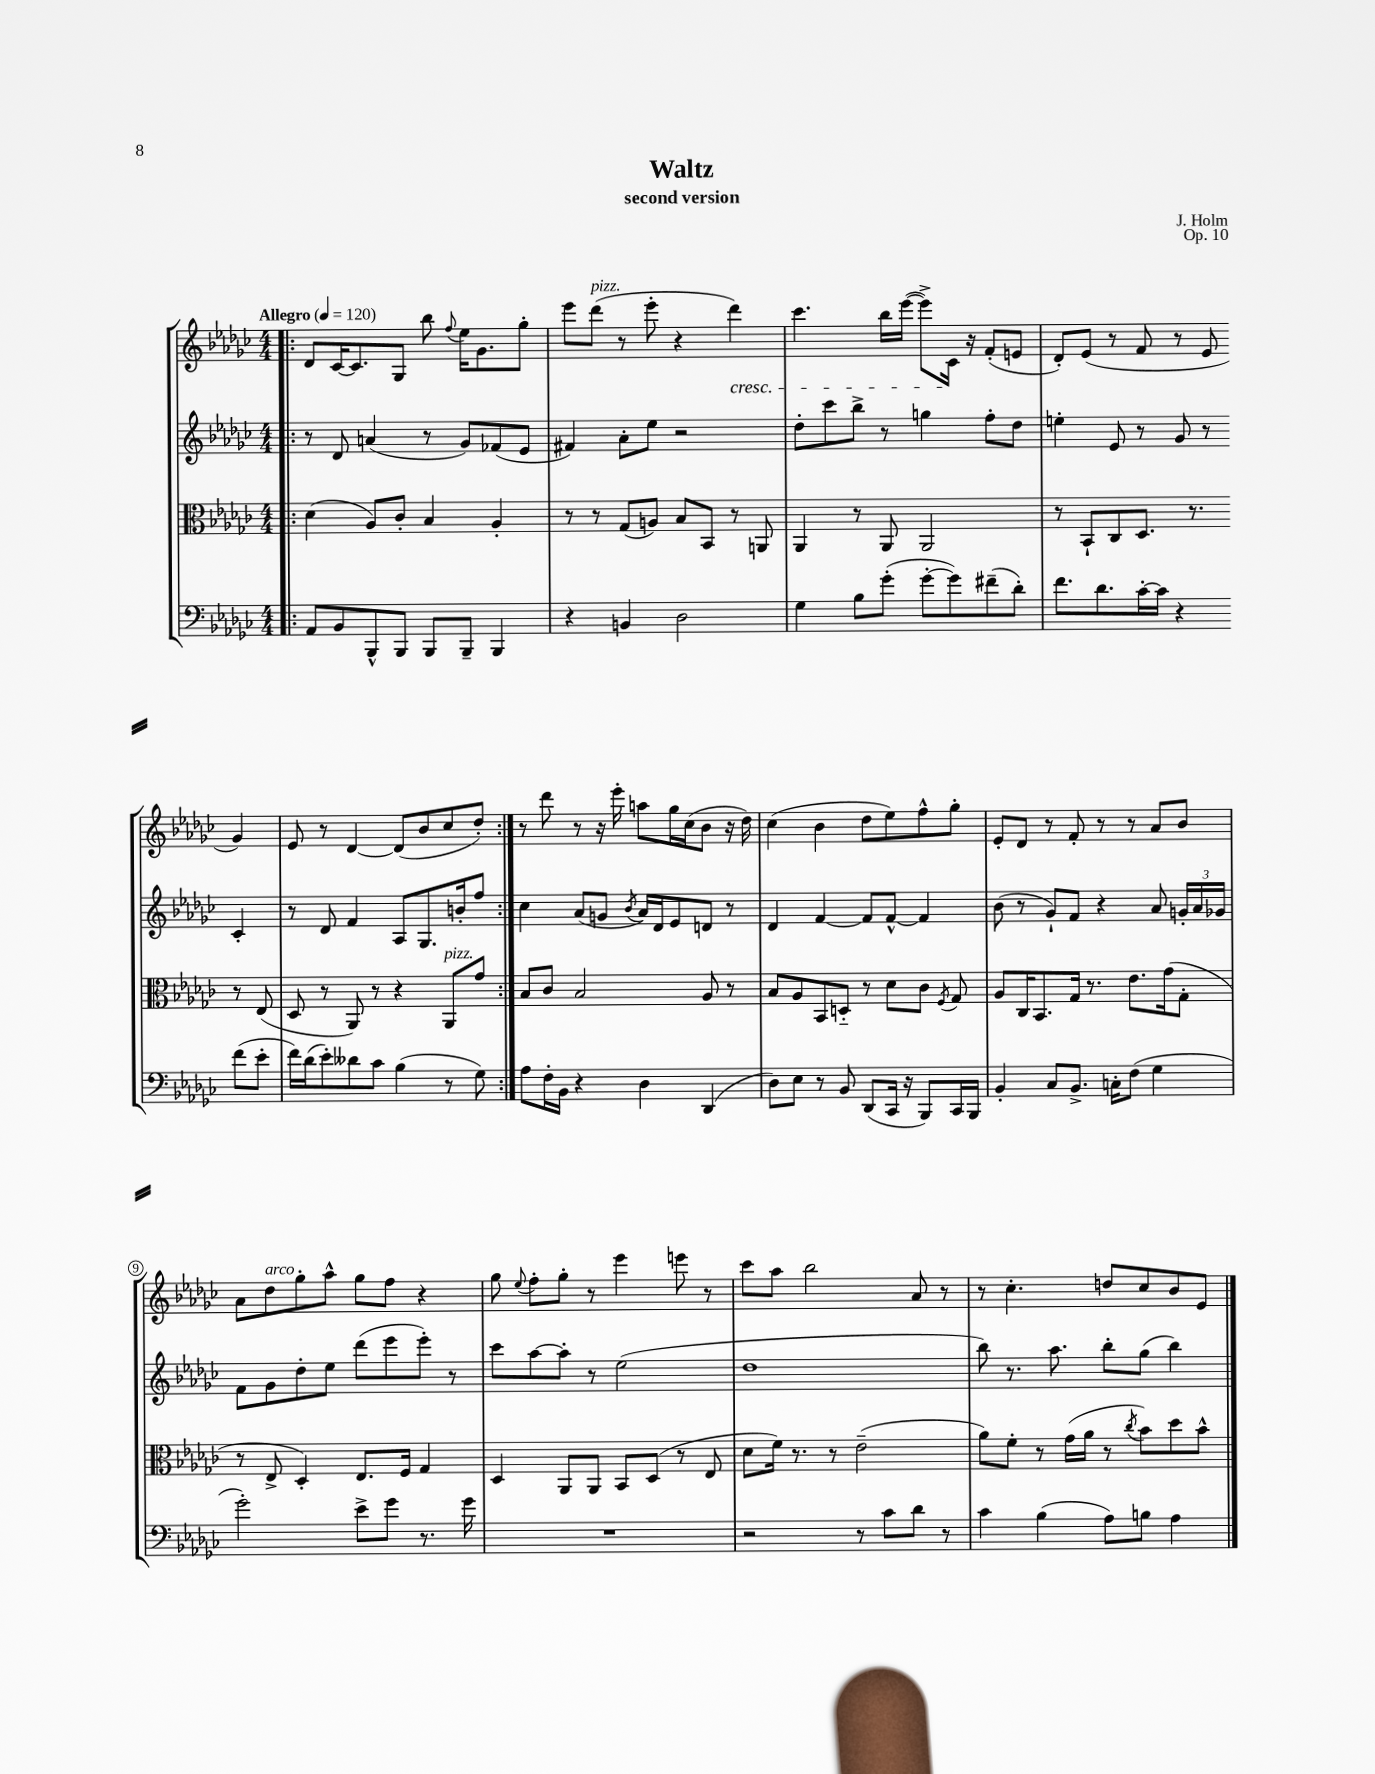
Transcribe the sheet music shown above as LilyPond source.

\header { title = "Waltz" composer = "J. Holm" subtitle = "second version" opus = "Op. 10" }
<<
\new StaffGroup <<
\new Staff = "s0" {
    \clef treble \key ges \major \numericTimeSignature \time 4/4 \tempo "Allegro" 4 = 120
    \autoBeamOff \repeat volta 2 { \bar ".|:" des'8[ ces'16~ ces'8. ges8] bes''8 \appoggiatura { f''8 } ees''16[ ges'8. ges''8]-. |
    ees'''8[ des'''8]^\markup { \italic "pizz." }( r8 ees'''8-. r4 des'''4\cresc) |
    ces'''4. bes''16[ ees'''16]~( ees'''8[->) ces'16]\! r16 f'8[-.( e'8] |
    des'8[-.) ees'8]( r8 f'8 r8 ees'8 ges'4) |
    ees'8 r8 des'4~ des'8[( bes'8 ces''8 des''8]-.) | }
    r8 des'''8 r8 r16 ees'''16-. a''8[ ges''16 ces''16( bes'8] r16 des''16) |
    ces''4( bes'4 des''8[ ees''8) f''8-^ ges''8]-. |
    ees'8[-. des'8] r8 f'8-. r8 r8 aes'8[ bes'8] |
    aes'8[ des''8^\markup { \italic "arco" } ges''8-. aes''8]-^ ges''8[ f''8] r4 |
    ges''8 \appoggiatura { ees''8 } f''8[-. ges''8]-. r8 ees'''4 e'''8 r8 |
    ces'''8[ aes''8] bes''2 aes'8 r8 |
    r8 ces''4.-. d''8[ ces''8 bes'8 ees'8] \bar "|." |
}
\new Staff = "s1" {
    \clef treble \key ges \major \numericTimeSignature \time 4/4
    \autoBeamOff \repeat volta 2 { \bar ".|:" r8 des'8 a'4( r8 ges'8[) fes'8( ees'8] |
    fis'4) aes'8[-. ees''8] r2 |
    des''8[-. ces'''8 bes''8]-> r8 g''4 f''8[-. des''8] |
    e''4-. ees'8 r8 ges'8 r8 ces'4-. |
    r8 des'8 f'4 aes8[ ges8. b'16-. f''8] | }
    ces''4 aes'8[( g'8] \acciaccatura { bes'8 } aes'16[) des'16 ees'8 d'8] r8 |
    des'4 f'4~ f'8[ f'8]~-^ f'4 |
    bes'8( r8 ges'8[-!) f'8] r4 aes'8 \tuplet 3/2 { g'16[-. aes'16 ges'16] } |
    f'8[ ges'8 des''8-. ees''8] des'''8[( ees'''8 ees'''8]-.) r8 |
    ces'''8[ aes''8~ aes''8]-. r8 ees''2( |
    des''1 |
    bes''8) r8. aes''8. bes''8[-. ges''8]( bes''4) \bar "|." |
}
\new Staff = "s2" {
    \clef alto \key ges \major \numericTimeSignature \time 4/4
    \autoBeamOff \repeat volta 2 { \bar ".|:" des'4( aes8[) ces'8]-. bes4 aes4-. |
    r8 r8 ges8[( a8]) bes8[ bes,8] r8 a,8 |
    aes,4 r8 aes,8 aes,2 |
    r8 bes,8[-! ces8 des8.] r8. r8 ees8( |
    des8 r8 aes,8) r8 r4 aes,8[^\markup { \italic "pizz." } ges'8] | }
    bes8[ ces'8] bes2 aes8 r8 |
    bes8[ aes8 bes,8 d8]-_ r8 des'8[ ces'8] \acciaccatura { f8 } ges8 |
    aes8[ ces16 bes,8. ges16] r8. ees'8.[ ges'16( ges8]-. |
    r8 ees8-> des4-.) ees8.[ f16] ges4 |
    des4 aes,8[ aes,8] bes,8[ des8]( r8 ees8 |
    des'8[ f'16]) r8. r8 ees'2--( |
    aes'8[) f'8]-. r8 ges'16[( aes'16] r8 \acciaccatura { ces''8 } bes'8[) des''8 bes'8]-^ \bar "|." |
}
\new Staff = "s3" {
    \clef bass \key ges \major \numericTimeSignature \time 4/4
    \autoBeamOff \repeat volta 2 { \bar ".|:" aes,8[ bes,8 bes,,8-^ bes,,8] bes,,8[ bes,,8]-- bes,,4 |
    r4 b,4 des2 |
    ges4 bes8[ ges'8]-.( ges'8[~-. ges'8) fis'8--( des'8]-.) |
    f'8.[ des'8. ces'16~-. ces'16] r4 f'8[( ees'8]-. |
    f'16[) des'16( ees'8-.) deses'8 ces'8] bes4( r8 ges8) | }
    aes8[ f16-. bes,16] r4 des4 des,4( |
    des8[) ees8] r8 bes,8 des,8[( ces,16] r16 bes,,8[) ces,16 bes,,16] |
    bes,4-. ces8[ bes,8.]-> c16[-. f8]( ges4 |
    ges'2-.) ees'8[-> ges'8] r8. ges'16 |
    R1 |
    r2 r8 ces'8[ des'8] r8 |
    ces'4 bes4( aes8[) b8] aes4 \bar "|." |
}
>>
>>
\layout { \context { \Score \override BarNumber.stencil = #(make-stencil-circler 0.1 0.3 ly:text-interface::print) } }
